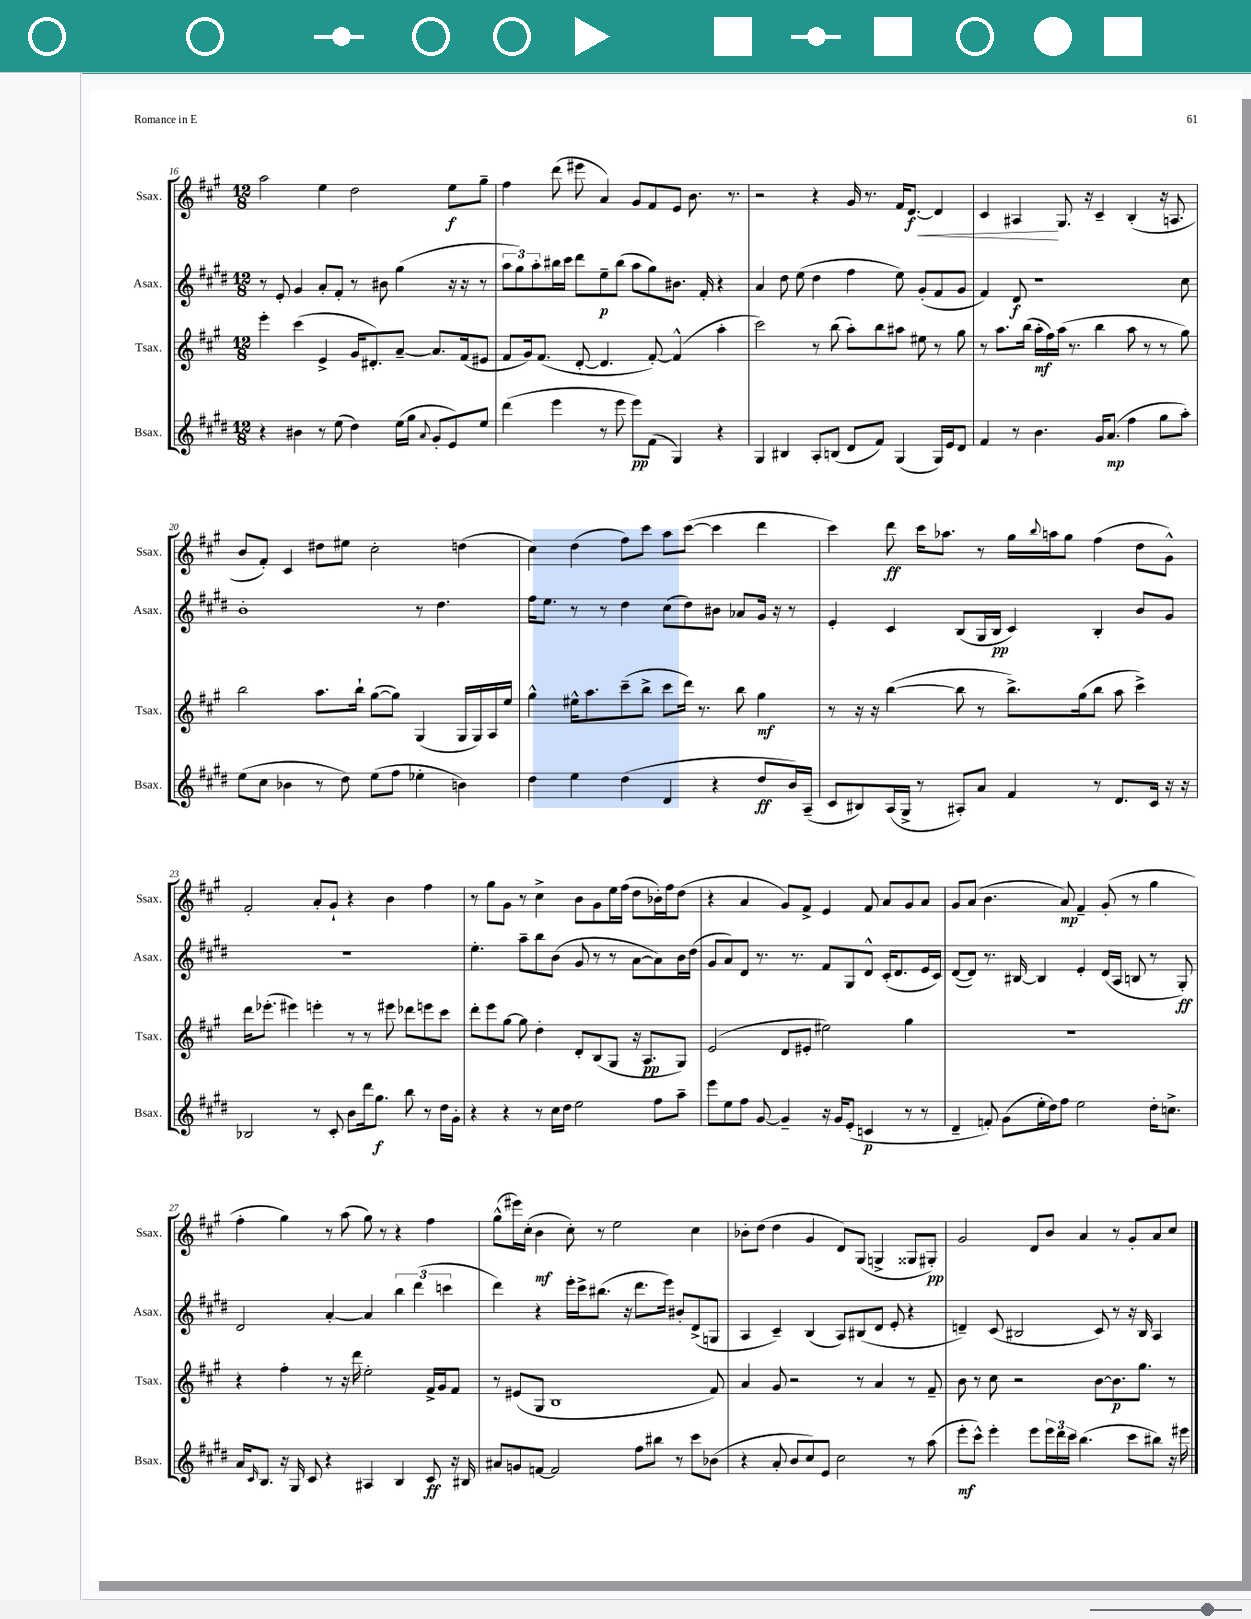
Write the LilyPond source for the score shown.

<<
\new StaffGroup <<
\new Staff = "s0" \with { instrumentName = "Ssax." shortInstrumentName = "Ssax." } {
    \clef treble \key a \major \numericTimeSignature \time 12/8
    a''2 e''4 d''2 e''8\f gis''8-- |
    fis''4 d'''8( eis'''8 a'4) gis'8 fis'8 e'8 b'8. r8. |
    r2 r4 gis'16 r8. fis'16 d'8.~\f\< d'4 |
    cis'4 ais4\! gis8. r16 cis'4-- b4-.( r16 a8. |
    b'8 fis'8-.) cis'4 dis''8 eis''8 cis''2-. d''4( |
    cis''4) d''4( fis''8) cis'''8 a''8 cis'''8~( cis'''4 d'''4 |
    cis'''4) d'''8\ff cis'''16 aes''8. r8 gis''16 \appoggiatura { b''8 } a''16 gis''8 fis''4( d''8 gis'8-^) |
    fis'2-. a'8-. gis'8-! r4 b'4 fis''4 |
    r8 gis''8 gis'8 r8 cis''4-> b'8 gis'8 e''16 fis''16( d''8 bes'16-.) fis''16 d''8( |
    r4 a'4 gis'8) fis'8-> e'4 fis'8 a'8 gis'8 a'8 |
    gis'8 a'8( b'4. a'8\mp) fis'4-- gis'8-.( r8 gis''4 |
    fis''4-. gis''4) r8 a''8( gis''8) r8 r4 fis''4 |
    gis''8-^( eis'''16) cis''16-.( b'4\mf cis''8-.) r8 e''2 cis''4 |
    bes'8-. d''8( d''4 gis'4 d'8) gis8( g4-> gisis8 gis8-.\pp) |
    gis'2 d'8 b'8 a'4 r8 gis'8-. a'8 cis''8 \bar "|." |
}
\new Staff = "s1" \with { instrumentName = "Asax." shortInstrumentName = "Asax." } {
    \clef treble \key e \major \numericTimeSignature \time 12/8
    r8 e'8-. gis'4 a'8-. fis'8-. r8 bis'8 gis''4( r16 r16 r8 |
    \tuplet 3/2 { a''8 gis''8) a''8-. } bis''16 cis'''16 dis'''8 e''8--\p bis''8( a''8 gis''8) bis'8. fis'16-. r4 |
    a'4 dis''8 e''8( dis''4 fis''4 e''8) gis'8-.( fis'8 gis'8 |
    fis'4) dis'8\f r1 cis''8 |
    b'1-. r8 dis''4. |
    fis''16 e''8. r8 r8 dis''4 cis''8( dis''8) bis'8 aes'8 gis'16 r16 r8 |
    e'4-. cis'4 b8( gis16 b16\pp cis'4) b4-. b'8 gis'8 |
    R1. |
    e''4.-. a''8-- b''8 b'8( gis'8 r8 r8 a'8~ a'8) b'16 dis''16( |
    gis'8 a'8) dis'8 r8. r8. fis'8 gis8 dis'8-^ cis'16-.( dis'8. e'16 cis'16) |
    dis'8~( dis'8) r8. bis16~ bis4 e'4-. dis'16( a16 b8 r8 gis8-.\ff) |
    dis'2 a'4~-. a'4 \tuplet 3/2 { b''4 dis'''4( c'''4 } |
    dis'''4) r4 e'''16-. cis'''16-> bis''8.( r16 dis'''8. e'''16) bis'8-. dis'8->( g8 |
    a4 cis'4--) b4( a8) bis8( dis'8 e'8-. r4 |
    d'4--) cis'8( bis2 cis'8) r8 r16 bis16 a4 \bar "|." |
}
\new Staff = "s2" \with { instrumentName = "Tsax." shortInstrumentName = "Tsax." } {
    \clef treble \key a \major \numericTimeSignature \time 12/8
    e'''4-. cis'''4( e'4-> gis'16 dis'8.-.) a'8~-- a'8. fis'16( eis'8 |
    fis'8 gis'16) fis'8.( d'8~-. d'4. fis'8~-.) fis'4-^( a''4-. |
    cis'''2) r8 b''8( a''8-.) b''8 ais''8 eis''8 r8 gis''8 |
    r8 a''8. b''16( a''16-.\mf fis''16) a''16( r8. b''4 a''8 r8 r8 gis''8) |
    b''2 a''8. b''16-! gis''8~( gis''8) gis4( gis16 gis16) a16 e''16 |
    gis''4-^ eis''16-^ a''8. cis'''8--( b''8-> cis'''8 d'''16) r8. b''8 gis''4\mf |
    r8 r16 r16 b''4~( b''8 r8 b''8.->) gis''16( b''8 a''8 cis'''4->) |
    d'''16 ees'''8.-.( eis'''4) e'''4-. r8 r8 eis'''8 des'''8 e'''8 cis'''8 |
    d'''8-. e'''8 gis''8~ gis''8 d''4-. d'8-. b8( gis8 r16 a8.\pp gis8) |
    e'2( d'8 eis'8-. eis''2) gis''4 |
    R1. |
    r4 fis''4-. r8 r16 d'''16 e''2-. fis'16-> gis'16 fis'8 |
    r8 eis'8( gis8 b1 fis'8) |
    a'4 gis'8 r2 r8 a'4 r8 fis'8-- |
    b'8 r8 cis''8 r2 b'8~ b'8.\p gis''8. r8 \bar "|." |
}
\new Staff = "s3" \with { instrumentName = "Bsax." shortInstrumentName = "Bsax." } {
    \clef treble \key e \major \numericTimeSignature \time 12/8
    r4 bis'4 r8 e''8( dis''4) e''16( gis''16 \appoggiatura { a'8 } gis'8-. e'8) e''8 |
    dis'''4( e'''4 r8 e'''8 e'''8\pp) fis'8( gis4) r4 |
    gis4 bis4 a8-. b8( dis'8 fis'8) gis4( gis16) e'16 dis'8 |
    fis'4 r8 b'4. gis'16 a'8.\mp( fis''4 gis''8 a''8-.) |
    e''8( cis''8 bes'4 r8 dis''8) e''8( fis''8 ees''4-. b'4) |
    dis''4 e''4 dis''4( dis'4 r4 dis''8\ff b'16) a16--( |
    cis'8 bis8) a16( gis16-> r8 ais8-.) a'8 fis'4 r8 dis'8. cis'16 r16 r16 |
    bes2 r8 cis'8-. b'8 dis'''16 gis''8.\f b''8 r8 dis''16 gis'16-. |
    r4 r4 r8 cis''16 dis''16 e''2 fis''8 a''8-- |
    e'''8 e''8 fis''8 gis'8~ gis'4-- r16 gis'16 e'8-.( c'4\p r8 r8 |
    dis'4-- f'8-.) gis'8( e''16-. dis''16) fis''8 e''2 dis''16-. c''8.-> |
    a'16 \grace { cis'16 } b8. r16 gis16 cis'8 r4 ais4 b4 cis'8\ff r16 bis16 |
    ais'8 g'8 f'8~ f'2 fis''8 bis''8 r8 cis'''8 bes'8( |
    r4 a'8-. b'8 cis''8) e'8 cis''2 r8 a''8( |
    e'''8-.\mf cis'''8-^) e'''4-. e'''8 \tuplet 3/2 { e'''16 dis'''16 cis'''16 } b''4.( cis'''8 bis''8) r16 eis'''16 \bar "|." |
}
>>
>>
\layout { \context { \Score currentBarNumber = #16 } }
